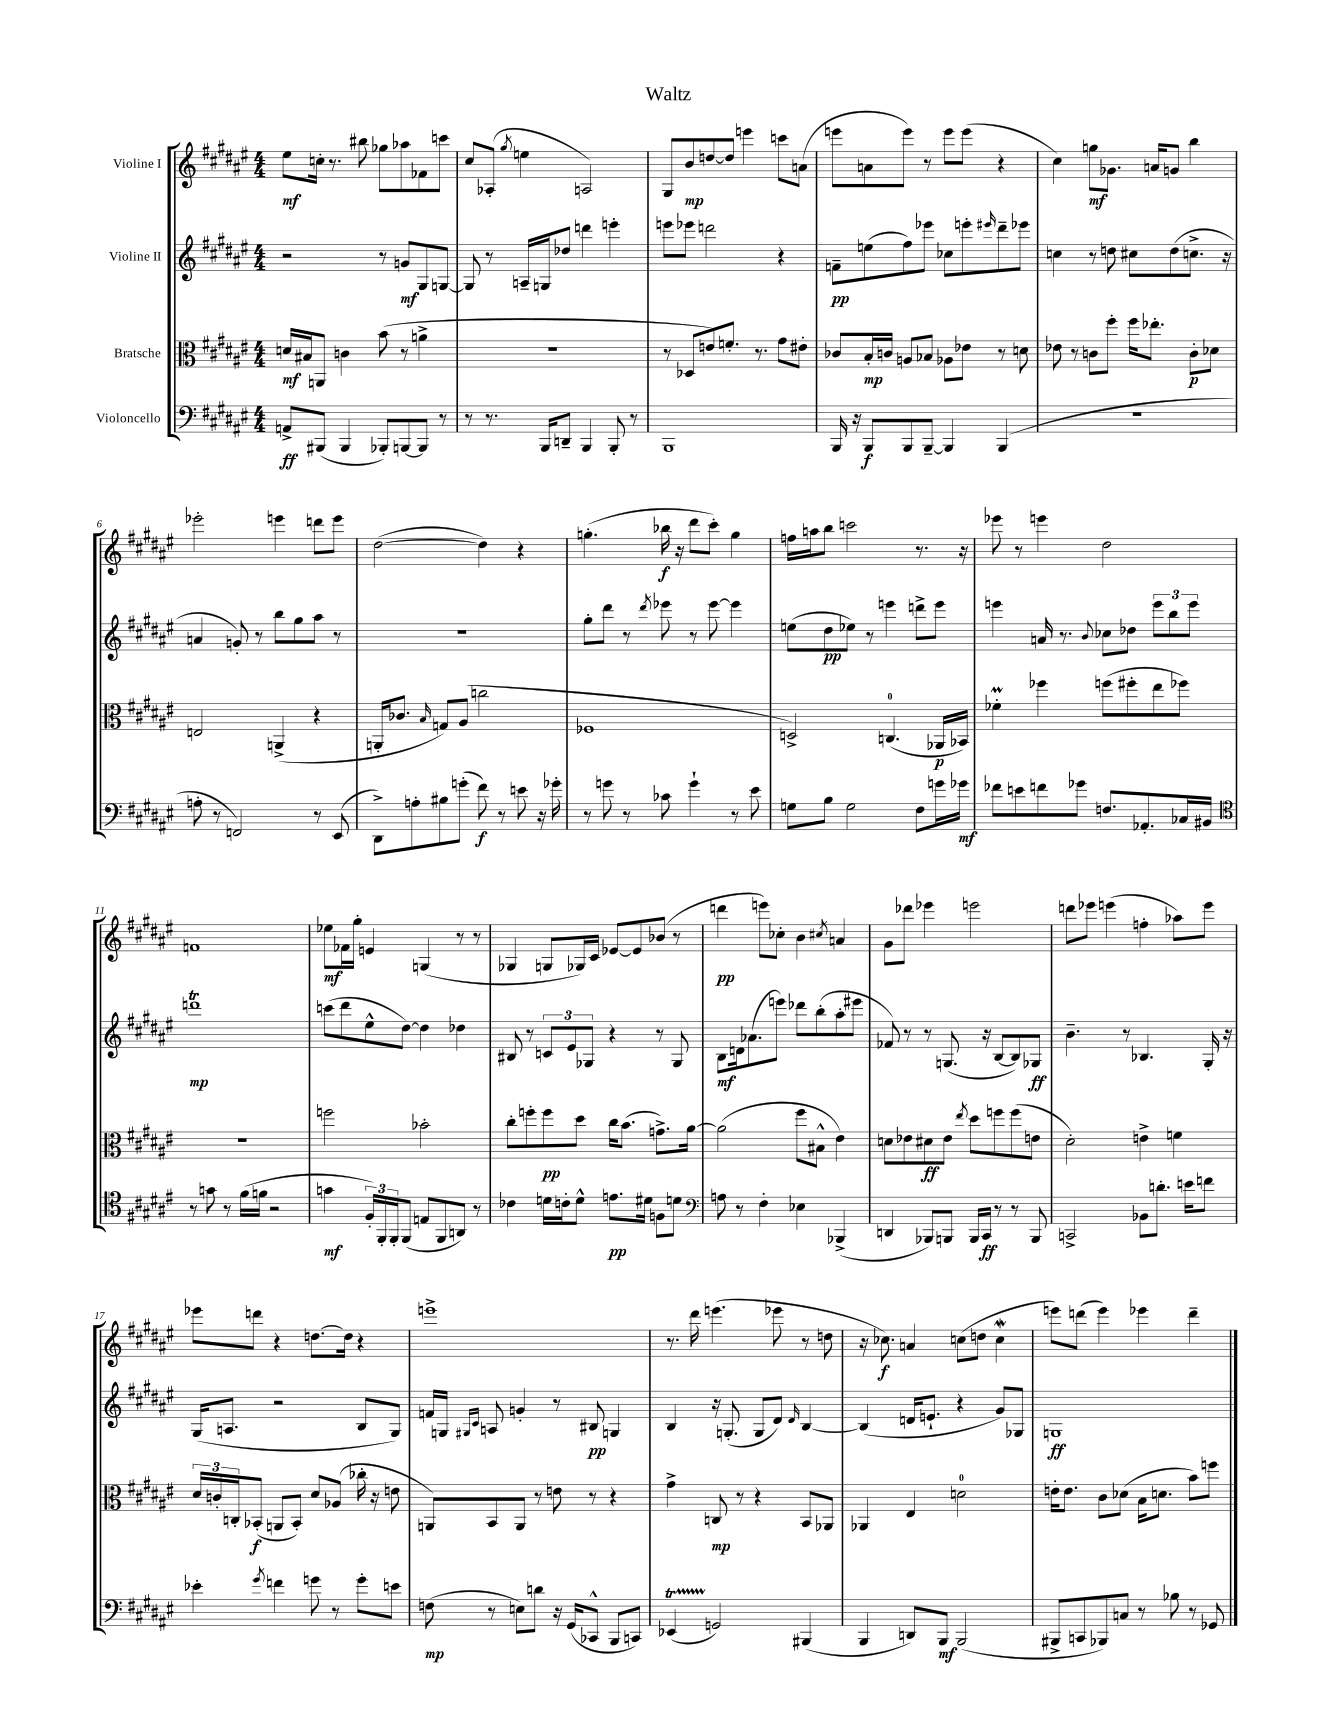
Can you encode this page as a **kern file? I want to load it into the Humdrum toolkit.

**kern	**dynam	**kern	**dynam	**kern	**dynam	**kern	**dynam
*part4	*part4	*part3	*part3	*part2	*part2	*part1	*part1
*staff4	*staff4	*staff3	*staff3	*staff2	*staff2	*staff1	*staff1
*I"Violoncello	*	*I"Bratsche	*	*I"Violine II	*	*I"Violine I	*
*clefF4	*	*clefC3	*	*clefG2	*	*clefG2	*
*k[f#c#g#d#a#e#]	*	*k[f#c#g#d#a#e#]	*	*k[f#c#g#d#a#e#]	*	*k[f#c#g#d#a#e#]	*
*M4/4	*	*M4/4	*	*M4/4	*	*M4/4	*
=1	=1	=1	=1	=1	=1	=1	=1
8AAn^/L	ff	16dn/LL	mf	2r	.	8ee#\L	mf
.	.	16B#X/J	.	.	.	.	.
(8BBB#X/J	.	8AAn/J	.	.	.	16ccn'\Jk	.
.	.	.	.	.	.	8.r	.
4BBB#/	.	4cn\	.	.	.	.	.
.	.	.	.	.	.	8bb#X\	.
8BBB-X'/L)	.	(8b\	.	8r	.	8gg-X\L	.
[8BBBn/	.	8r	.	8gn/L	mf	8aa-X\	.
8BBB/J]	.	4an^\	.	8G#/	.	8f-X\	.
8r	.	.	.	[8Gn/J	.	8cccn\J	.
=2	=2	=2	=2	=2	=2	=2	=2
8r	.	1r	.	8G/]	.	8cc#/L	.
8.r	.	.	.	8r	.	(8A-X'/J	.
.	.	.	.	.	.	8qgg#/	.
.	.	.	.	16An~/LL	.	4een\	.
16BBB/KL	.	.	.	16Gn/J	.	.	.
8DDn~/J	.	.	.	8dd-X/J	.	.	.
4BBB/	.	.	.	4dddn\	.	2An/)	.
8BBB'/	.	.	.	4eeen'\	.	.	.
8r	.	.	.	.	.	.	.
=3	=3	=3	=3	=3	=3	=3	=3
1BBB	.	8r	.	8eeen\L	.	8G#/L	.
.	.	8D-X/L	.	8eee-X\J	.	8b/	mp
.	.	8en/)	.	2dddn\	.	[8ddn/	.
.	.	8.fn'/J	.	.	.	8dd/J]	.
.	.	.	.	.	.	4eeen\	.
.	.	8.r	.	.	.	.	.
.	.	8g#\L	.	4r	.	8cccn\L	.
.	.	8e#X'\J	.	.	.	(8an\J	.
=4	=4	=4	=4	=4	=4	=4	=4
16BBB/	.	8c-X/L	.	8fn~\L	pp	8eeen\L	.
16r	.	.	.	.	.	.	.
8BBB/L	f	16B'/L	mp	(8een\	.	8an\	.
.	.	16cn/JJ	.	.	.	.	.
8BBB/	.	8An/L	.	8ff#\)	.	8eee\J)	.
[8BBB~/J	.	8B-X/J	.	8eee-X\J	.	8r	.
4BBB/]	.	8A-X\L	.	8cc-X\L	.	8eee\L	.
.	.	8e-X\J	.	8eeen'\	.	(8eee\J	.
.	.	.	.	16qqeee#X/	.	.	.
(4BBB/	.	8r	.	8ddd#~\	.	4r	.
.	.	8dn\	.	8eee-X\J	.	.	.
=5	=5	=5	=5	=5	=5	=5	=5
1r	.	8e-X\	.	4ccn\	.	4cc#\)	.
.	.	8r	.	.	.	.	.
.	.	8cn\L	.	8r	.	8ggn\L	mf
.	.	8ff#'\J	.	8ddn\	.	8.g-X\J	.
.	.	16ff#\KL	.	8cc#X\L	.	.	.
.	.	8.ee-X'\J	.	.	.	16an/KL	.
.	.	.	.	(8dd\	.	8gn/J	.
.	.	8c'\L	p	8.ccn^\J	.	4bb\	.
.	.	8d-X\J	.	.	.	.	.
.	.	.	.	16r	.	.	.
!!LO:LB:g=z
=6	=6	=6	=6	=6	=6	=6	=6
8An'\	.	2En/	.	4an/	.	2eee-X'\	.
8r	.	.	.	.	.	.	.
2FFn/)	.	.	.	8gn'/)	.	.	.
.	.	.	.	8r	.	.	.
.	.	(4AAn^/	.	8bb\L	.	4eeen\	.
.	.	.	.	8gg#\	.	.	.
8r	.	4r	.	8aa#\J	.	8dddn\L	.
(8EE#/	.	.	.	8r	.	8eee\J	.
=7	=7	=7	=7	=7	=7	=7	=7
8DD#^\L)	.	16AAn'/KL	.	1r	.	([2dd#\	.
.	.	8.c-X/J	.	.	.	.	.
8An'\	.	.	.	.	.	.	.
.	.	16qqB/	.	.	.	.	.
8B#X\	.	8Gn/L)	.	.	.	.	.
(8gn'\J	.	(8A#/J	.	.	.	.	.
8f#\)	f	2ccn\	.	.	.	4dd#\])	.
8r	.	.	.	.	.	.	.
8en\	.	.	.	.	.	4r	.
16r	.	.	.	.	.	.	.
16g-X'\	.	.	.	.	.	.	.
=8	=8	=8	=8	=8	=8	=8	=8
8r	.	1F-X	.	8gg#'\L	.	(4.ggn'\	.
8gn\	.	.	.	8ddd#\J	.	.	.
8r	.	.	.	8r	.	.	.
.	.	.	.	8qddd#/	.	.	.
8c-X\	.	.	.	8eee-X\	.	16bb-X\	f
.	.	.	.	.	.	16r	.
4g`\	.	.	.	8r	.	8ddd#\L	.
.	.	.	.	[8eee-\	.	8ccc#'\J)	.
8r	.	.	.	4eee-\]	.	4gg\	.
8e#\	.	.	.	.	.	.	.
=9	=9	=9	=9	=9	=9	=9	=9
8Gn\L	.	2Dn^/)	.	(8een\L	.	16ffn\LL	.
.	.	.	.	.	.	16aan\J	.
8B\J	.	.	.	8dd#\	pp	8bb\J	.
2G\	.	.	.	8ee-X\J)	.	2cccn\	.
.	.	.	.	8r	.	.	.
.	.	(4.Cn/	.	4eeen\	.	.	.
8F#\L	.	.	.	8dddn^\L	.	8.r	.
16gn\L	.	16AA-X/LL	p	8eee\J	.	.	.
16g-X\JJ	mf	16BB-X/JJ)	.	.	.	16r	.
=10	=10	=10	=10	=10	=10	=10	=10
8f-X\L	.	4f-XM'\	.	4eeen\	.	8eee-X\	.
8en\	.	.	.	.	.	8r	.
8fn\	.	4ff-X\	.	16an/	.	4eeen\	.
.	.	.	.	8.r	.	.	.
8g-X\J	.	.	.	.	.	.	.
.	.	.	.	8qqb/	.	.	.
8.Fn/L	.	(8ffn\L	.	8cc-X\L	.	2dd#\	.
.	.	8ff#X'\	.	8dd-X\J	.	.	.
8.AA-X'/	.	.	.	.	.	.	.
.	.	8ee#\	.	12eee\L	.	.	.
.	.	.	.	12bb\	.	.	.
16C-X/L	.	8ff-X\J)	.	.	.	.	.
.	.	.	.	12eee\J	.	.	.
16BB#X/JJ	.	.	.	.	.	.	.
!!LO:LB:g=z
=11	=11	=11	=11	=11	=11	=11	=11
*clefC4	*	*	*	*	*	*	*
8r	.	1r	.	1dddnT	mp	1fn	.
8gn\	.	.	.	.	.	.	.
8r	.	.	.	.	.	.	.
(16f#\LL	.	.	.	.	.	.	.
16fn\JJ	.	.	.	.	.	.	.
2r	.	.	.	.	.	.	.
=12	=12	=12	=12	=12	=12	=12	=12
4gn\	mf	2ffn\	.	(8cccn\L	.	8ee-X\L	mf
.	.	.	.	8ddd#\	.	16f-X\L	.
.	.	.	.	.	.	16gg#'\JJ	.
24F#'/LL)	.	.	.	8ee#^^\	.	4en/	.
24FF#'/	.	.	.	.	.	.	.
24FF#'/J	.	.	.	.	.	.	.
(8FF#/J	.	.	.	[8dd#\J)	.	.	.
8En/L	.	2b-X'\	.	4dd#\]	.	(4Gn/	.
8FF#/	.	.	.	.	.	.	.
8AAn/J)	.	.	.	4dd-X\	.	8r	.
8r	.	.	.	.	.	8r	.
=13	=13	=13	=13	=13	=13	=13	=13
4c-X\	.	8cc#'\L	.	8B#X/	.	4G-X/	.
.	.	8ffn'\	.	8r	.	.	.
16dn\LL	.	8ff\	pp	12cn/L	.	8Gn/L	.
16cn'\J	.	.	.	.	.	.	.
.	.	.	.	12e#/	.	.	.
8d^^\J	.	8dd#\J	.	.	.	16G-X/L)	.
.	.	.	.	12G-X/J	.	.	.
.	.	.	.	.	.	16c#/JJ	.
8.en\L	pp	16cc#\KL	.	4r	.	[8e-X/L	.
.	.	(8.b\J	.	.	.	.	.
.	.	.	.	.	.	8e-/]	.
16d#X\Jk	.	.	.	.	.	.	.
8Fn\L	.	8.gn^\L)	.	8r	.	(8b-X/J	.
8dn\J	.	.	.	8G-/	.	8r	.
.	.	[16a#\Jk	.	.	.	.	.
=14	=14	=14	=14	=14	=14	=14	=14
*clefF4	*	*	*	*	*	*	*
8An\	.	(2a#\]	.	8B\L	mf	4dddn\	pp
8r	.	.	.	16dn\k	.	.	.
.	.	.	.	(8.a-X\	.	.	.
4F#'\	.	.	.	.	.	8eeen\L)	.
.	.	.	.	8eeen\J)	.	8cc-X'\J	.
4E-X\	.	8ff#\L	.	8ddd-X\L	.	4b\	.
.	.	8B#X^^\J	.	(8bb'\	.	.	.
.	.	.	.	.	.	8qcc#X/	.
(4BBB-X^/	.	4e#\)	.	8aa#'\	.	4an/	.
.	.	.	.	8eee#X\J	.	.	.
=15	=15	=15	=15	=15	=15	=15	=15
4DDn/	.	8dn\L	.	8f-X/)	.	8g#\L	.
.	.	8e-X\	.	8r	.	8ddd-X\J	.
8BBB-X/L)	.	8d#X\	ff	8r	.	4eee-X\	.
8BBBn/J	.	8e-\J	.	(8.Gn/	.	.	.
.	.	8qee#/	.	.	.	.	.
16BBB/LL	.	8dd#\L	.	.	.	2eeen\	.
16CC#/JJ	ff	.	.	16r	.	.	.
8r	.	8ffn\	.	[8B/L	.	.	.
8r	.	(8ff\	.	8B/])	.	.	.
8BBB/	.	8en\J	.	8G-X/J	ff	.	.
=16	=16	=16	=16	=16	=16	=16	=16
2CCn^/	.	2d#'\)	.	4.b~\	.	8dddn\L	.
.	.	.	.	.	.	8eee-X\J	.
.	.	.	.	.	.	(4eeen\	.
.	.	.	.	8r	.	.	.
8BB-X\L	.	4en^\	.	4.B-X/	.	4ffn'\	.
8.dn'\J	.	.	.	.	.	.	.
.	.	4fn\	.	.	.	8aa-X\L)	.
16en\KL	.	.	.	.	.	.	.
8fn\J	.	.	.	16G#'/	.	8eee\J	.
.	.	.	.	16r	.	.	.
!!LO:LB:g=z
=17	=17	=17	=17	=17	=17	=17	=17
4e-X'\	.	24d#/LL	.	(16G#/KL	.	8eee-X\L	.
.	.	24cn'/	.	.	.	.	.
.	.	.	.	8.An/J	.	.	.
.	.	24Cn'/J	.	.	.	.	.
.	.	(8BB-X'/J	f	.	.	8dddn\J	.
8qg#/	.	.	.	.	.	.	.
4fn\	.	8AAn/L	.	2r	.	4r	.
.	.	8BB-'/J)	.	.	.	.	.
8gn\	.	8d#/L	.	.	.	[8.ddn\L	.
8r	.	(8A-X/J	.	.	.	.	.
.	.	.	.	.	.	16dd\Jk]	.
8g'\L	.	16cc-X'\	.	8B/L	.	4r	.
.	.	16r	.	.	.	.	.
8en\J	.	8en\	.	8G#/J)	.	.	.
=18	=18	=18	=18	=18	=18	=18	=18
(8Fn\	mp	8AAn/L)	.	16fn/LL	.	1eeen^	.
.	.	.	.	16Gn/JJ	.	.	.
.	.	.	.	16qqG#X/LL	.	.	.
.	.	.	.	16qqc#/JJ	.	.	.
8r	.	8BB/	.	8An/	.	.	.
8En\L)	.	8AA/J	.	4gn'/	.	.	.
8dn\J	.	8r	.	.	.	.	.
16r	.	8en\	.	8r	.	.	.
(16GG#/KL	.	.	.	.	.	.	.
8CC-X^^/J	.	8r	.	8B#X/	pp	.	.
8BBB/L	.	4r	.	4Gn/	.	.	.
8CCn/J)	.	.	.	.	.	.	.
=19	=19	=19	=19	=19	=19	=19	=19
(4EE-XT/	.	4g#^\	.	4B/	.	8.r	.
.	.	.	.	.	.	16ddd#\	.
2GGn/)	.	8Cn/	mp	16r	.	(4.eeen\	.
.	.	.	.	(8.Gn'/	.	.	.
.	.	8r	.	.	.	.	.
.	.	4r	.	8G/L	.	.	.
.	.	.	.	8d#/J)	.	8eee-X\	.
.	.	.	.	16qqd#/	.	.	.
(4BBB#X/	.	8BB/L	.	[4B/	.	8r	.
.	.	8AA-X/J	.	.	.	8ddn\	.
=20	=20	=20	=20	=20	=20	=20	=20
4BBB/	.	4AA-X/	.	(4B/]	.	16r	.
.	.	.	.	.	.	8.cc-X\)	f
8DDn/L)	.	4E#/	.	16dn/KL	.	4an/	.
.	.	.	.	8.en`/J	.	.	.
8BBB/J	mf	.	.	.	.	.	.
(2BBB/	.	2dn\	.	4r	.	(8ccn\L	.
.	.	.	.	.	.	8ddn\J	.
.	.	.	.	8g#/L)	.	4ccw\	.
.	.	.	.	8G-X/J	.	.	.
=21	=21	=21	=21	=21	=21	=21	=21
8BBB#X^/L	.	16en'\KL	.	1Gn	ff	8eeen\L)	.
.	.	8.e\J	.	.	.	.	.
8CCn/	.	.	.	.	.	(8dddn\J	.
8BBB-X/)	.	8c#\L	.	.	.	4eee\)	.
8Cn/J	.	(8d-X\J	.	.	.	.	.
8r	.	16B\KL	.	.	.	4eee-X\	.
.	.	8.dn\J	.	.	.	.	.
8B-X\	.	.	.	.	.	.	.
8r	.	8b\L)	.	.	.	4ddd~\	.
8GG-X/	.	8ffn\J	.	.	.	.	.
==	==	==	==	==	==	==	==
*-	*-	*-	*-	*-	*-	*-	*-
